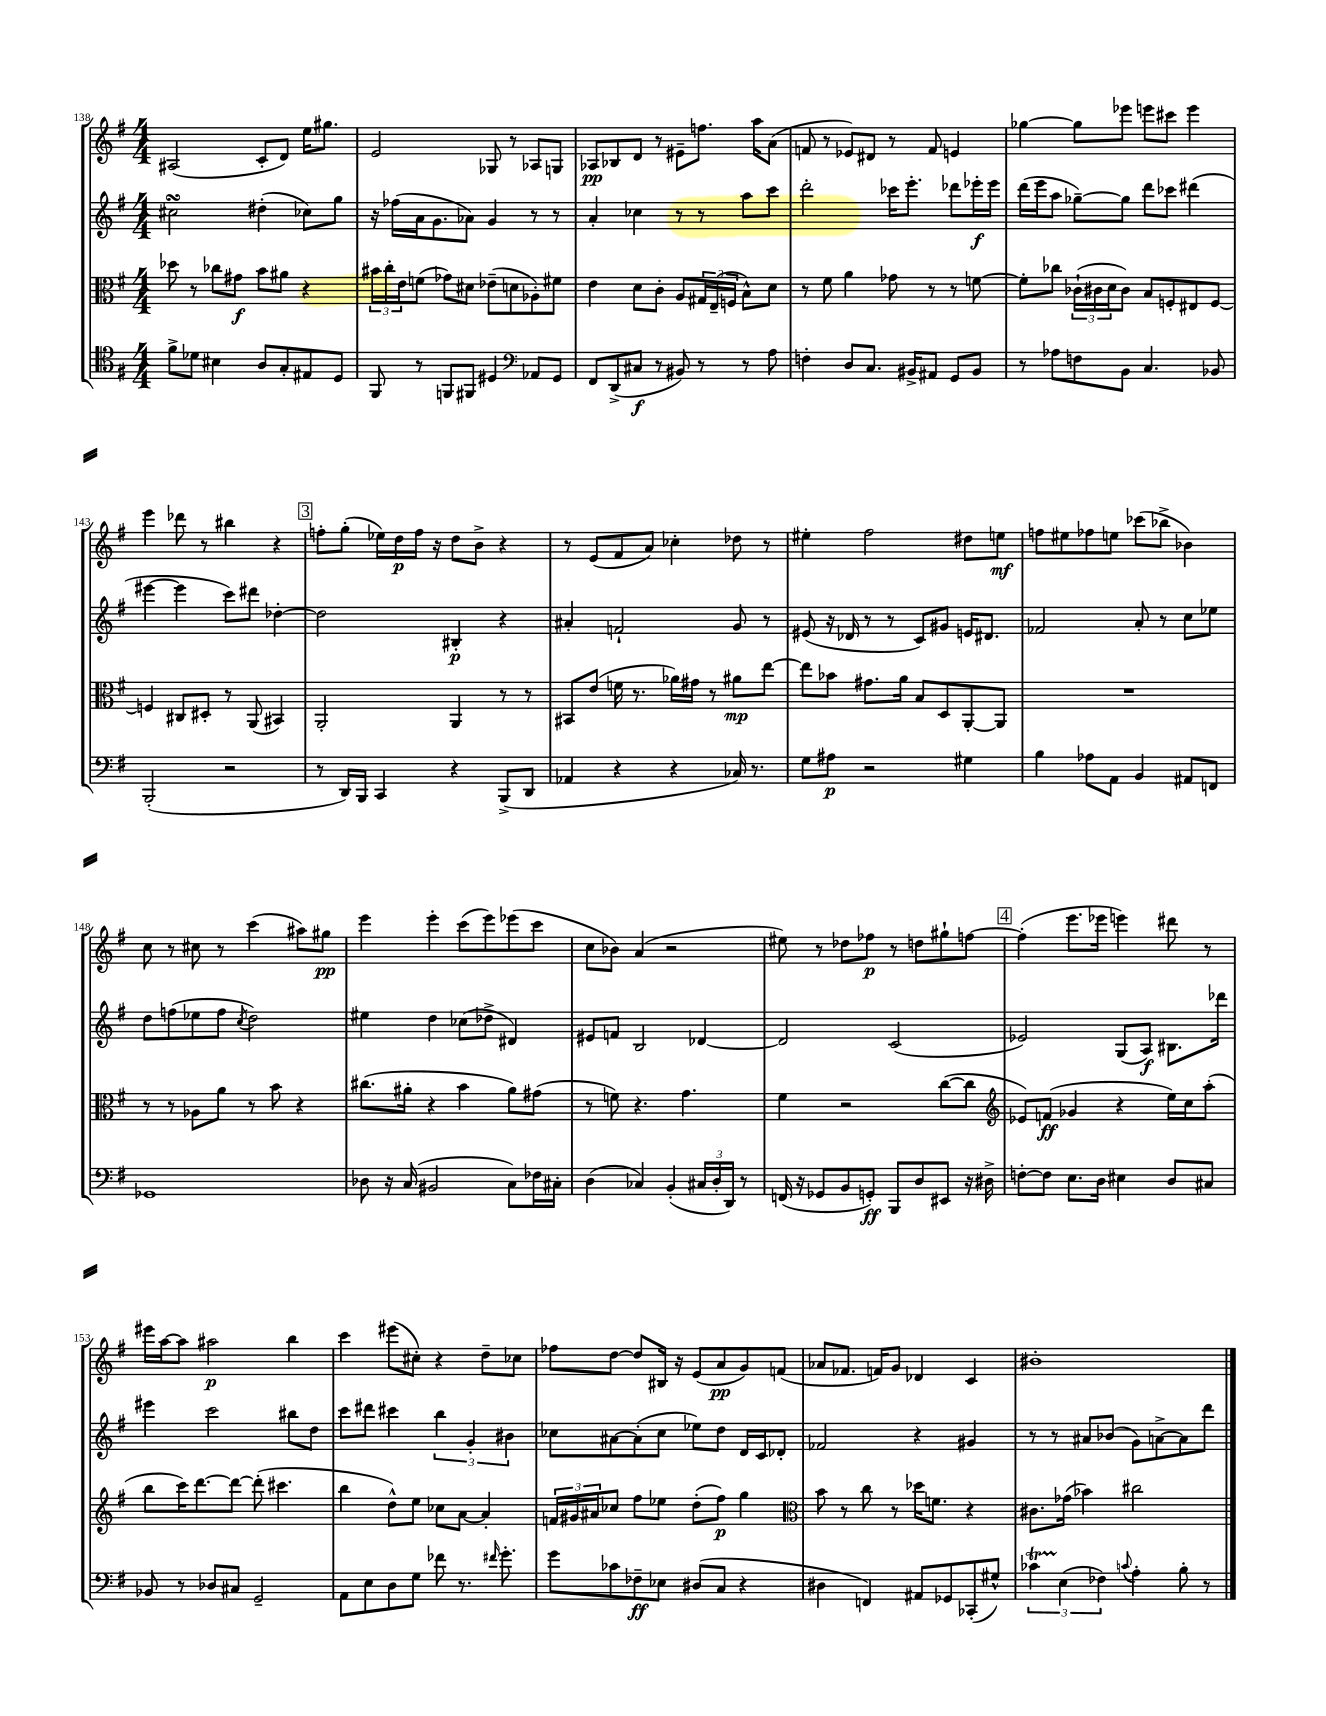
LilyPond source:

<<
\new StaffGroup <<
\new Staff = "s0" {
    \clef treble \key g \major \numericTimeSignature \time 4/4
    ais2( c'8-. d'8) e''16 gis''8. |
    e'2 ges8 r8 aes8 g8 |
    aes8\pp bes8 d'8 r8 eis'8-- f''8. a''16 a'8( |
    f'8 r8 ees'8) dis'8 r8 f'8 e'4 |
    ges''4~ ges''8 ees'''8 e'''8 cis'''8 e'''4 |
    e'''4 des'''8 r8 bis''4 r4 |
    \mark \markup { \box "3" } f''8-. g''8-.( ees''16) d''16\p f''16 r16 d''8 b'8-> r4 |
    r8 e'8( fis'8 a'8) ces''4-. des''8 r8 |
    eis''4-. fis''2 dis''8 e''8\mf |
    f''8 eis''8 fes''8 e''8 ces'''8( bes''8-> bes'4) |
    c''8 r8 cis''8 r8 c'''4( ais''8) gis''8\pp |
    e'''4 e'''4-. c'''8( e'''8) ees'''8( c'''8 |
    c''8 bes'8) a'4( r2 |
    eis''8) r8 des''8 fes''8\p r8 d''8 gis''8-! f''8~ |
    \mark \markup { \box "4" } f''4-.( e'''8. ees'''16 e'''4) dis'''8 r8 |
    eis'''16 a''16~ a''8 ais''2\p b''4 |
    c'''4 eis'''8( cis''8-.) r4 d''8-- ces''8 |
    fes''8 d''8~ d''8 bis16 r16 e'8( a'8\pp g'8) f'8( |
    aes'8 fes'8. f'16) g'8 des'4 c'4 |
    bis'1-. \bar "|." |
}
\new Staff = "s1" {
    \clef treble \key g \major \numericTimeSignature \time 4/4
    cis''2\turn dis''4-.( ces''8) g''8 |
    r16 fes''16( a'16 g'8. aes'8) g'4 r8 r8 |
    a'4-. ces''4 r8 r8 a''8 c'''8 |
    d'''2-. ces'''16 e'''8.-. des'''8 ees'''16-.\f ees'''16 |
    d'''16( e'''16 a''8 ges''8~--) ges''8 d'''8 ces'''8 dis'''4( |
    eis'''4~ eis'''4 c'''8) dis'''8 des''4~-. |
    \mark \markup { \box "3" } des''2 bis4-.\p r4 |
    ais'4-. f'2-! g'8 r8 |
    eis'8( r16 des'16 r8 r8 c'8) gis'8 e'16 dis'8. |
    fes'2 a'8-. r8 c''8 ees''8 |
    d''8 f''8( ees''8 f''8 \acciaccatura { c''8 } d''2) |
    eis''4 d''4 ces''8( des''8-> dis'4) |
    eis'8 f'8 b2 des'4~ |
    des'2 c'2( |
    \mark \markup { \box "4" } ees'2) g8( a8\f) bis8. des'''16 |
    eis'''4 c'''2 bis''8 d''8 |
    c'''8 dis'''8 cis'''4 \tuplet 3/2 { b''4 g'4-. bis'4 } |
    ces''8 ais'8~ ais'8-.( ces''8 ees''8) d''8 d'16 c'16 des'8-. |
    fes'2 r4 gis'4 |
    r8 r8 ais'8 bes'8( g'8) a'8~-> a'8 d'''8 \bar "|." |
}
\new Staff = "s2" {
    \clef alto \key g \major \numericTimeSignature \time 4/4
    des''8 r8 ces''8 gis'8\f b'8 ais'8 r4 |
    \tuplet 3/2 { bis'16 c''16-. e'16 } f'8( ges'8) dis'8 ees'8--( d'8 aes8-.) fis'8 |
    e'4 d'8 c'8-. a8 \tuplet 3/2 { gis16 e16--( f16 } b8-^) d'8 |
    r8 fis'8 a'4 ges'8 r8 r8 f'8~ |
    f'8-. ces''8 \tuplet 3/2 { ces'16-!( cis'16 d'16 } cis'8) b8 f8-. eis8 f8~ |
    f4 cis8 dis8-. r8 a,8( bis,4) |
    \mark \markup { \box "3" } a,2-. a,4 r8 r8 |
    bis,8 e'8( f'16 r8. aes'16) gis'16 r8 ais'8\mp e''8~ |
    e''8 bes'8 gis'8. a'16 b8 d8 a,8~-. a,8 |
    R1 |
    r8 r8 aes8 a'8 r8 b'8 r4 |
    cis''8.( ais'16-. r4 b'4 ais'8) gis'8( |
    r8 f'8) r4. g'4. |
    fis'4 r2 c''8~( c''8 |
    \mark \markup { \box "4" } \clef treble ees'8) f'8\ff( ges'4 r4 e''16) c''16 a''8-.( |
    b''8 c'''16) d'''8.~ d'''8~ d'''8-.( cis'''4. |
    b''4 d''8-^) e''8 ces''8 a'8~ a'4-. |
    \tuplet 3/2 { f'16 gis'16 ais'16 } ces''8 fis''8 ees''8 d''8-.( fis''8\p) g''4 |
    \clef alto b'8 r8 c''8 r8 des''16 f'8. r4 |
    cis'8. ges'16( bes'4) cis''2 \bar "|." |
}
\new Staff = "s3" {
    \clef tenor \key g \major \numericTimeSignature \time 4/4
    fis'8-> des'8 bis4 a8 g8-. eis8 d8 |
    fis,8 r8 f,8 fis,8 dis4 \clef bass aes,8 g,8 |
    fis,8 d,8->( cis8\f r8 bis,8) r8 r8 a8 |
    f4-. d8 c8. bis,16-> ais,8 g,8 bis,8 |
    r8 aes8 f8 b,8 c4. bes,8 |
    b,,2-.( r2 |
    \mark \markup { \box "3" } r8 d,16) b,,16 c,4 r4 b,,8->( d,8 |
    aes,4 r4 r4 ces16) r8. |
    g8 ais8\p r2 gis4 |
    b4 aes8 a,8 b,4 ais,8 f,8 |
    ges,1 |
    des8 r16 c16( bis,2 c8) fes16 cis16-. |
    d4( ces4) b,4-.( \tuplet 3/2 { cis16 d16-. d,16) } r8 |
    f,16( r16 ges,8 b,8 g,8-.\ff) b,,8 d8 eis,8 r16 dis16-> |
    \mark \markup { \box "4" } f8~-. f8 e8. d16 eis4 d8 cis8 |
    bes,8 r8 des8 cis8 g,2-- |
    a,8 e8 d8 g8 fes'8 r8. \grace { fis'16 } g'8.-. |
    g'8 ces'8 fes8--\ff ees8 dis8( c8 r4 |
    dis4 f,4) ais,8 ges,8 ces,8-.( gis8-^) |
    \tuplet 3/2 { ces'4\startTrillSpan e4\stopTrillSpan( fes4) } \appoggiatura { c'8 } a4-. b8-. r8 \bar "|." |
}
>>
>>
\layout { \context { \Score currentBarNumber = #138 } }
